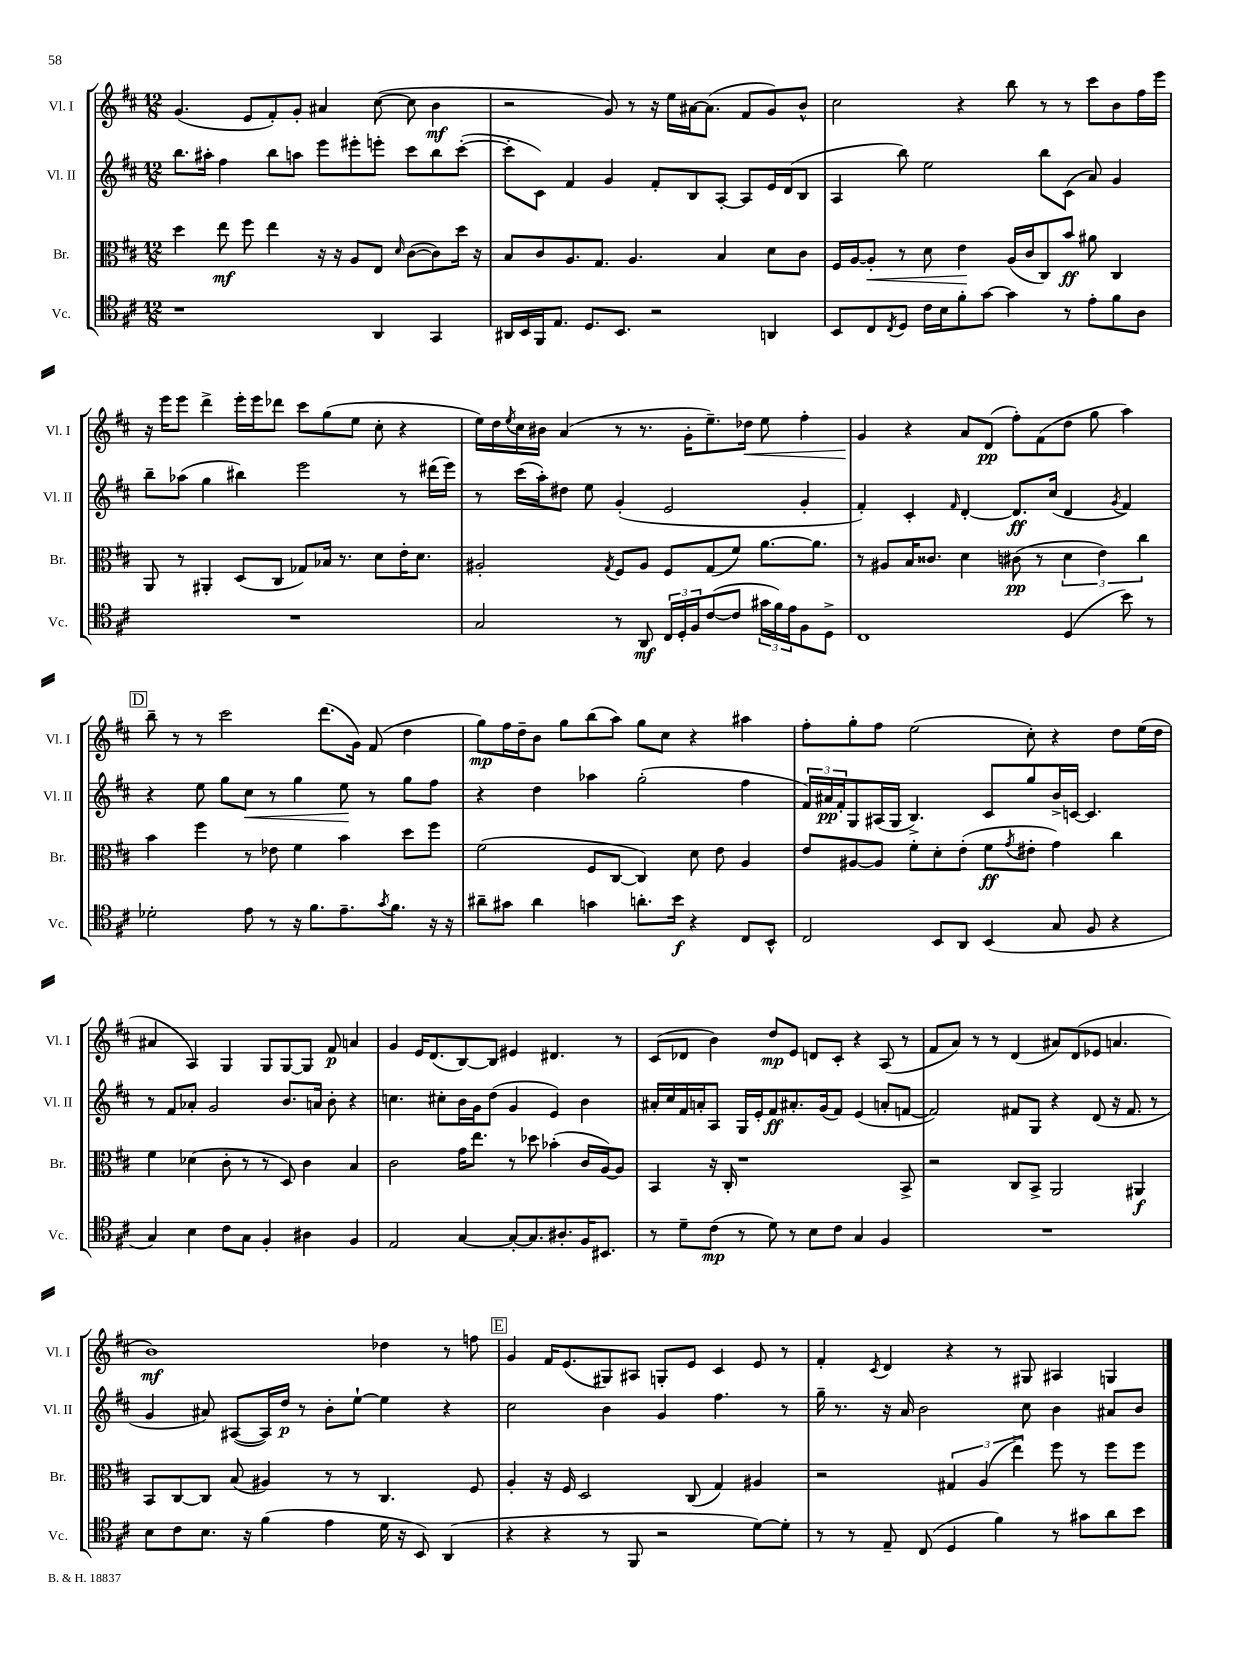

**kern	**kern	**kern	**kern
*staff4	*staff3	*staff2	*staff1
*clefC4	*clefC3	*clefG2	*clefG2
*k[f#c#]	*k[f#c#]	*k[f#c#]	*k[f#c#]
*M12/8	*M12/8	*M12/8	*M12/8
1r	4dd	8.bb	(4.g
.	.	16aa#'	.
.	8ee	4ff#	.
.	8ff#	.	8e
.	4ee	8bb	8f#')
.	.	8aa	8g'
.	16r	8eee	4a#
.	16r	.	.
.	8A	8eee#'	.
4AA	8E	8eee'	([8cc#
.	16qqd	.	.
.	([8c#	8ccc#	8cc#]
4GG	8c#])	8bb	4b
.	16dd	([8ccc#'	.
.	16r	.	.
=	=	=	=
16AA#	8B	8ccc#']	2r
16BB	.	.	.
16FF#	8c#	8c#)	.
8.E	.	.	.
.	8.A	4f#	.
8.D	.	.	.
.	8.G	.	.
.	.	4g	8g)
8.BB	.	.	.
.	4.A	.	8r
2r	.	8f#'	16r
.	.	.	16ee
.	.	8B	[16a#
.	.	.	(8.a#]
.	4B	[8A'	.
.	.	8A]	8f#
4AA	8d	16e	8g)
.	.	(16d	.
.	8c#	8B	8b^^
=	=	=	=
8BB	16F#	4A	2cc#
.	[16A	.	.
8C#	8A']	.	.
8qC#	.	.	.
8D	8r	8bb)	.
16c#	8d	2ee	.
16B	.	.	.
8f#'	4e	.	4r
[8g	.	.	.
4g]	(16A	.	8bb
.	16c#	.	.
.	8C#)	8bb	8r
8r	8b	(8c#	8r
8e'	8a#	8a)	8ccc#
8f#	4C#	4g	8b
8A	.	.	16ff#
.	.	.	16eee
=	=	=	=
1.r	8AA	8bb~	16r
.	.	.	16eee
.	8r	(8aa-	8eee
.	4AA#'	4gg	4ddd^
.	(8D	4bb#)	16eee'
.	.	.	16eee
.	8C#	.	8ddd-
.	8G-)	2eee	8ccc#
.	16B-	.	(8gg
.	8.r	.	.
.	.	.	8ee
.	8d	.	8cc#'
.	16e'	8r	4r
.	8.d	.	.
.	.	(16ddd#	.
.	.	16eee)	.
=	=	=	=
2G	2A#'	8r	16ee)
.	.	.	16dd
.	.	.	8qee
.	.	(16ccc#	16cc#
.	.	16aa')	16b#
.	.	8dd#	(4a
.	.	8ee	.
.	8qG	.	.
8r	8F#	(4g'	8r
8AA	8A#	.	8.r
24C#	8F#	2e	.
24D'	.	.	.
.	.	.	16g'
24F#	.	.	.
([8c#	(8G	.	8.ee~)
8c#]	8f#)	.	.
.	.	.	16dd-
24g#	[8.a	.	8ee
24f#)	.	.	.
24e	.	.	.
8F#	.	4g'	4ff#'
.	8.a]	.	.
8D^	.	.	.
=	=	=	=
1C#	8r	4f#')	4g
.	8A#	.	.
.	16B	4c#'	4r
.	8.c##	.	.
.	.	16qqf#	.
.	4d	[4d'	8a
.	.	.	(8d
.	(8c#	8.d]	8ff#')
.	8r	.	(8f#
.	.	(16cc#	.
(4D	6d	4d	8dd
.	.	.	8gg
.	6e)	.	.
.	.	8qg	.
8b)	.	4f#)	4aa)
.	6cc#	.	.
8r	.	.	.
=	=	=	=
2d-'	4b	4r	8bb~
.	.	.	8r
.	4ff#	8ee	8r
.	.	8gg	2ccc#
8e	8r	8cc#	.
8r	8e-	8r	.
16r	4f#	4gg	.
8.f#	.	.	.
.	.	.	(8.ddd
8.e~	4b	8ee	.
.	.	.	16g)
.	.	8r	(8f#
8qg	.	.	.
8.f#	.	.	.
.	8dd	8gg	4dd
16r	8ff#	8ff#	.
16r	.	.	.
=	=	=	=
8a#~	(2f#	4r	8gg)
8g#	.	.	16ff#
.	.	.	16dd~
4a#	.	4dd	8b
.	.	.	8gg
4g	8F#	4aa-	(8bb
.	[8C#	.	8aa)
8.a'	4C#])	(2gg'	8gg
.	.	.	8cc#
16b	.	.	.
4r	8d	.	4r
.	8e	.	.
8C#	4A	4ff#	4aa#
8BB^^	.	.	.
=	=	=	=
2C#	8e	24f#)	8ff#'
.	.	24a#	.
.	.	24f#'	.
.	[8A#	8G	8gg'
.	8A#]	(16A#	8ff#
.	.	16G	.
.	8f#'	4.B^)	(2ee
8BB	8d'	.	.
8AA	(8e'	.	.
(4BB	8f#	8c#	.
.	8qg	.	.
.	8e#'	8gg	8cc#')
8G	4g)	16b^	4r
.	.	[16c	.
8F#	.	4.c]	.
4r	4cc#	.	8dd
.	.	.	(16ee
.	.	.	16dd
=	=	=	=
4G)	4f#	8r	4a#
.	.	8f#	.
4B	(4d-	8a-'	4A)
.	.	2g	.
8c#	8c#'	.	4G
8G	8r	.	.
4F#'	8r	.	8G
.	8D)	8.b	[8G
4A#	4c#	.	8G]
.	.	16a	.
.	.	8b'	8f#
4F#	4B	4r	4a
=	=	=	=
2E	2c#	4.cc	4g
.	.	.	16e
.	.	.	(8.d
.	.	8cc#'	.
[4G	16g	16b	[8B)
.	8.ee	16g	.
.	.	(8dd	8B]
8G'_	8r	4g	4e#
8.G]	8dd-	.	.
.	(4b-'	4e)	4.d#
8.A#'	.	.	.
16F#	16c#	4b	.
8.BB#	[16A)	.	.
.	8A]	.	8r
=	=	=	=
8r	4BB	16a#'	(8c#
.	.	16cc#	.
8d~	.	16f#	8d-
.	.	16a'	.
(8c#	16r	8A	4b)
.	16C#'	.	.
8r	1r	16G	.
.	.	16e'	.
8d)	.	8f#	8dd
8r	.	8.a#'	8e
8B	.	.	8d
.	.	(16g	.
8c#	.	8f#)	8c#'
4G	.	(4e	4r
4F#	.	8a'	(8A
.	8BB^	[8f	8r
=	=	=	=
1.r	2r	2f])	8f#
.	.	.	8a)
.	.	.	8r
.	.	.	8r
.	8C#	8f#	(4d
.	8BB^	8G	.
.	2AA	4r	8a#)
.	.	.	(8d
.	.	(8d	8e-
.	.	16r	4.a
.	.	8.f#	.
.	4AA#	.	.
.	.	8r	.
=	=	=	=
8B	8BB	4g	1b)
8c#	[8C#	.	.
8.B	8C#]	8a#)	.
.	(8B	([8A#	.
16r	.	.	.
(4f#	4A#)	16A#])	.
.	.	16dd	.
.	.	8r	.
4e	8r	8b'	.
.	8r	[8ee`	.
16d	4.C#	4ee]	4dd-
16r	.	.	.
8BB)	.	.	.
(4AA	.	4r	8r
.	8F#	.	8ff
=	=	=	=
4r	4A'	2cc#	4g
4r	16r	.	16f#
.	16F#	.	(8.e
.	2D	.	.
8r	.	4b	8G#)
8FF#	.	.	8A#
2r	.	4g	8G'
.	(8C#	.	8e
.	4G)	4.ff#	4c#
[8d)	4A#	.	8e
8d']	.	8r	8r
=	=	=	=
8r	2r	16gg~	4f#'
.	.	8.r	.
8r	.	.	.
.	.	.	8qc#
8E~	.	16r	4d
.	.	16a	.
(8C#	.	2b	.
4D	6G#	.	4r
.	(6A	.	.
4f#)	.	.	8r
.	6ee^)	.	.
.	.	8cc#	8G#
8r	8ff#	4b	4A#
8g#	8r	.	.
8a	8ff#	8a#	4G
8b	8ff#	8b	.
==	==	==	==
*-	*-	*-	*-
